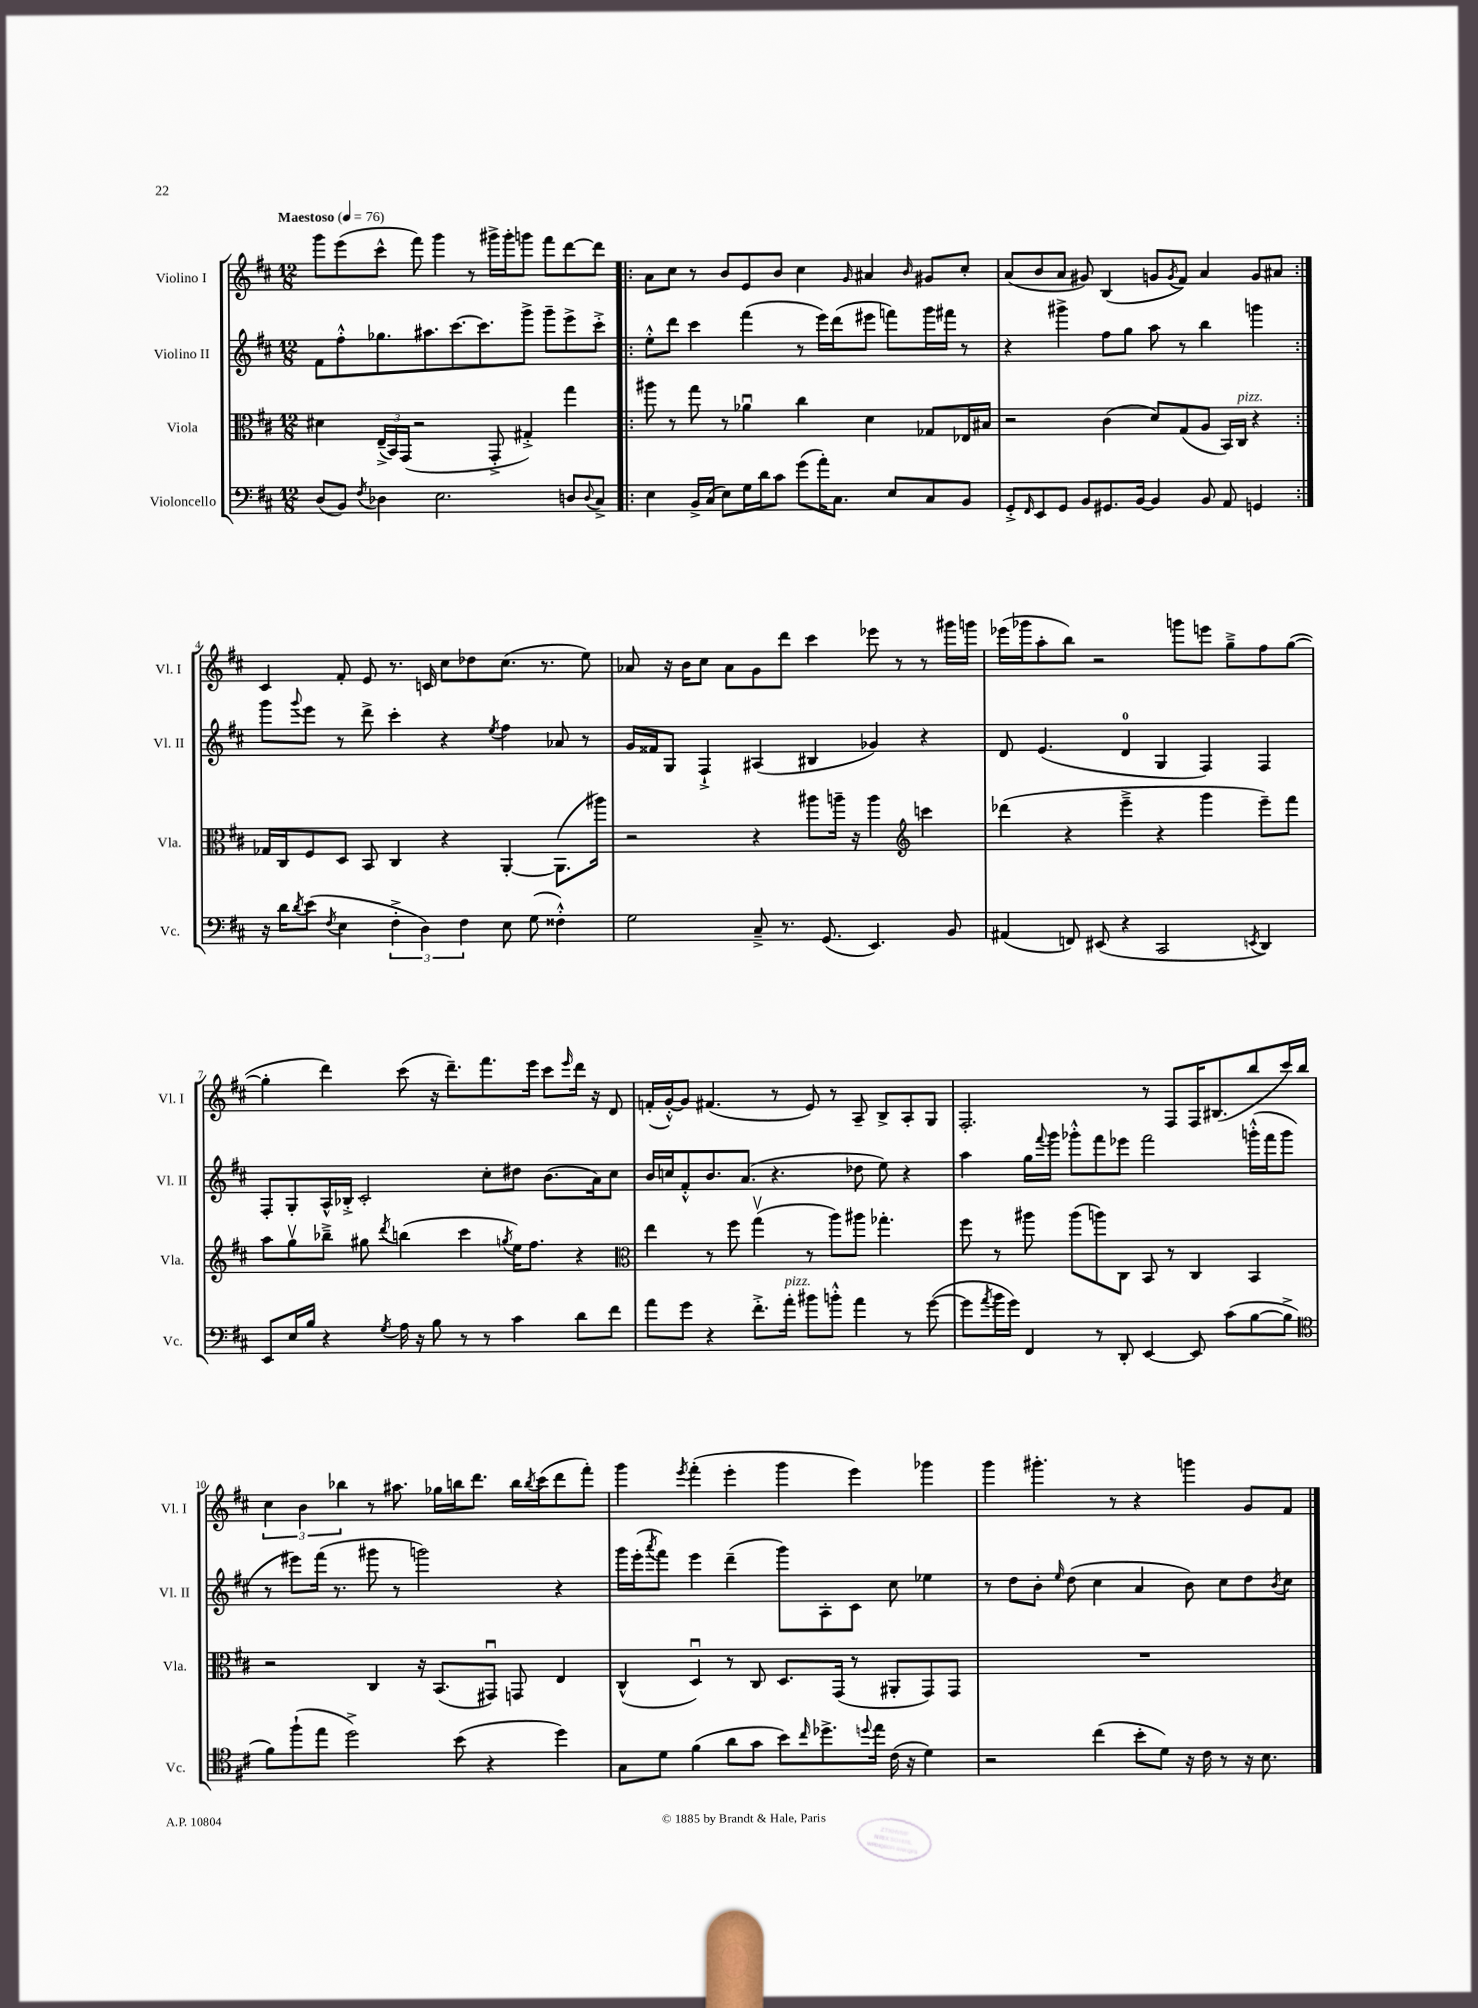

**kern	**kern	**kern	**kern
*staff4	*staff3	*staff2	*staff1
*clefF4	*clefC3	*clefG2	*clefG2
*k[f#c#]	*k[f#c#]	*k[f#c#]	*k[f#c#]
*M12/8	*M12/8	*M12/8	*M12/8
*MM76	*MM76	*MM76	*MM76
(8D	4d#	8f#	8ggg
8BB)	.	8ff#'^^	(8eee
8qF#	.	.	.
4D-	(24E~^	8.gg-	8ccc#^^
.	24BB)	.	.
.	(24GG	.	.
.	2r	.	8fff#)
.	.	8.aa#	.
2.E	.	.	4ggg
.	.	[8.ccc#	.
.	.	.	8r
.	.	8.ccc#]	.
.	8GG'^	.	16ggg#^
.	.	.	16ggg#'
.	4G#'^)	8ggg^	8ggg
.	.	8ggg~	8fff#
8D	4gg	8eee^	[8ddd
8qqD	.	.	.
8C#^	.	8ccc#'^	8ddd]
=!|:	=!|:	=!|:	=!|:
4E	8aa#	8ee'^^	8a
.	8r	8ddd	8cc#
16BB^	8gg	4ccc#	8r
(16C#	.	.	.
8E)	8r	.	8b
16G	4a-u	(4fff#	8e
16d	.	.	.
8c#	.	.	8b
(8g	4cc#	8r	4cc#
16a')	.	16eee)	.
8.C#	.	(16ddd	.
.	.	.	16qqg
.	4d	8eee#	4a#
8E	.	8fff)	.
.	.	.	16qqb
8C#	8G-	16ggg	8g#
.	.	16fff#	.
8BB	16E-	8r	8cc#'
.	16B#	.	.
=	=	=	=
8GG'^	2r	4r	(8a
16qqFF#	.	.	.
8EE	.	.	8b
8GG	.	4ggg#^	8a
8BB	.	.	8g#)
8.GG#	(4c#	8ff#	(4B
.	.	8gg	.
[16BB	.	.	.
4BB]	8d)	8aa	8g
.	.	.	8qg
.	(8G	8r	8f#)
8BB	8A	4bb	4a
8AA	16BB)	.	.
.	16C#	.	.
4GG	4r	4ggg	8g
.	.	.	8a#
=:|!	=:|!	=:|!	=:|!
16r	16G-	8ggg	4c#
16d	16C#	.	.
8qd	.	8qqggg	.
(8e	8F#	8eee	.
8qF#	.	.	.
4E	8D	8r	8f#'
.	8BB	8ddd^	8e
6F#'^	4C#	4ccc#'	8.r
6D)	.	.	.
.	.	.	16c
.	4r	4r	8cc#
6F#	.	.	.
.	.	.	8dd-
.	.	8qee	.
8E	[4AA'	4ff#	(8.cc#
(8G	.	.	.
.	.	.	8.r
4F##'^^)	(8.AA]	8a-	.
.	.	8r	8ee)
.	16aa#)	.	.
=	=	=	=
2G	2r	16g	8a-
.	.	16f##	.
.	.	8G	16r
.	.	.	16b
.	.	4F#`^	8cc#
.	.	.	8a-
8C#~^	4r	(4A#	8g
8.r	.	.	8ddd
.	8aa#	4B#	4ccc#
(8.GG	.	.	.
.	16aa~	.	.
.	16r	.	.
4.EE)	4aa	4g-)	8eee-
.	.	.	8r
*	*clefG2	*	*
.	4ccc	4r	8r
8BB	.	.	16ggg#
.	.	.	16ggg
=	=	=	=
(4AA#	(4ddd-	8d	(16eee-
.	.	.	16ggg-
.	.	(4.e	8aa'
8FF)	4r	.	8bb)
(8EE#	.	.	2r
4r	4eee~^	4d	.
2CC#	4r	4G	.
.	.	.	8ggg
.	4ggg	4F#)	8eee
.	.	.	8gg~^
8qEE	.	.	.
4DD)	8eee~)	4F#	8ff#
.	8fff#	.	([8gg
=	=	=	=
8EE	8aa	8F#'	4gg']
16E	8ggv	8G'	.
16B	.	.	.
4r	8bb-~^	16A^^	4ddd)
.	.	16B-'^	.
.	8gg#	2c#'	.
8qG	8qddd	.	.
16A	(4bb	.	(8ccc#
16r	.	.	.
8B	.	.	16r
.	.	.	8.ddd~)
8r	4ccc#	.	.
8r	.	8cc#'	8.fff#
.	8qgg	.	.
4c#	16ee)	8dd#	.
.	8.ff#	.	16eee
.	.	(8.b	8ccc#
.	.	.	16qqeee
8d	4r	.	16ddd
.	.	16a)	16r
8f#	.	8cc#	8d
=	=	=	=
*	*clefC3	*	*
8a	4ee	16b	(16f'
.	.	16cc	[16g'^^)
8g	.	8f#'^^	8g]
4r	8r	8.b	(4.f#
.	8ff#	.	.
.	.	(8.a	.
8.f#'^	(4ggv	.	.
.	.	4.r	8r
16a'	.	.	.
8b#	8r	.	8e)
8b'^^	8aa)	.	8r
4a	8aa#	8dd-	8A~
.	4.gg-'	8ee)	8B^
8r	.	4r	8A'
([8g	.	.	8G
=	=	=	=
8g]	8ff#	4aa	2.F#'
8qa	.	.	.
16b	8r	.	.
16g)	.	.	.
4FF#	8aa#	16gg	.
.	.	8qqfff#	.
.	.	16ggg	.
.	(8aa#	8ggg-'^^	.
8r	8aa)	8fff#	.
8DD'	8C#	8eee-	.
[4EE	8BB	2fff#	8r
.	8r	.	8F#
8EE]	4C#	.	16F#
.	.	.	(8.B#
(8c#	.	.	.
[8B	4BB	(16ggg'^^	8bb
.	.	16fff#	.
8B^]	.	8ggg	16ccc#)
.	.	.	16bb
=	=	=	=
*clefC4	*	*	*
8f#)	2r	8r	6cc#
(8ff#`	.	8eee#)	.
.	.	.	6b
8ee	.	(16fff#	.
.	.	8.r	.
.	.	.	6bb-
2dd^)	.	.	.
.	4C#	8ggg#	8r
.	.	8r	8.aa#
.	16r	2ggg)	.
.	(8.BB	.	16gg-
(8b	.	.	16bb
.	.	.	8.ddd
4r	8GG#u)	.	.
.	8GG	.	16bb
.	.	.	8qbb
.	.	.	(16ccc#
4dd)	4E	4r	8ddd
.	.	.	8fff#')
=	=	=	=
8G	(4C#^^	16ggg	4ggg
.	.	(16eee'	.
.	.	8qaaa	.
8d	.	8fff#)	.
.	.	.	8qeee
(4f#	4Du)	4eee	(4fff#'
8a	8r	(4ddd~	4eee'
8g	8C#	.	.
8b)	8.D	8ggg)	4ggg
16qqcc#	.	.	.
8.dd-^	.	8A'	.
.	(16GG	.	.
.	8r	8c#	4eee)
8qqdd	.	.	.
16ee	.	.	.
(16c#	8AA#'	8cc#	.
16r	.	.	.
4d)	8GG)	4ee-	4ggg-
.	8GG	.	.
=	=	=	=
2r	1.r	8r	4ggg
.	.	8dd	.
.	.	8b'	4.ggg#'
.	.	16qqee	.
.	.	(8dd	.
(4cc#	.	4cc#	.
.	.	.	8r
8b'	.	4a	4r
8d)	.	.	.
16r	.	8b)	4ggg
16c#	.	.	.
8r	.	8cc#	.
16r	.	8dd	8g
8.B	.	.	.
.	.	8qb	.
.	.	8cc#	8f#
==	==	==	==
*-	*-	*-	*-
